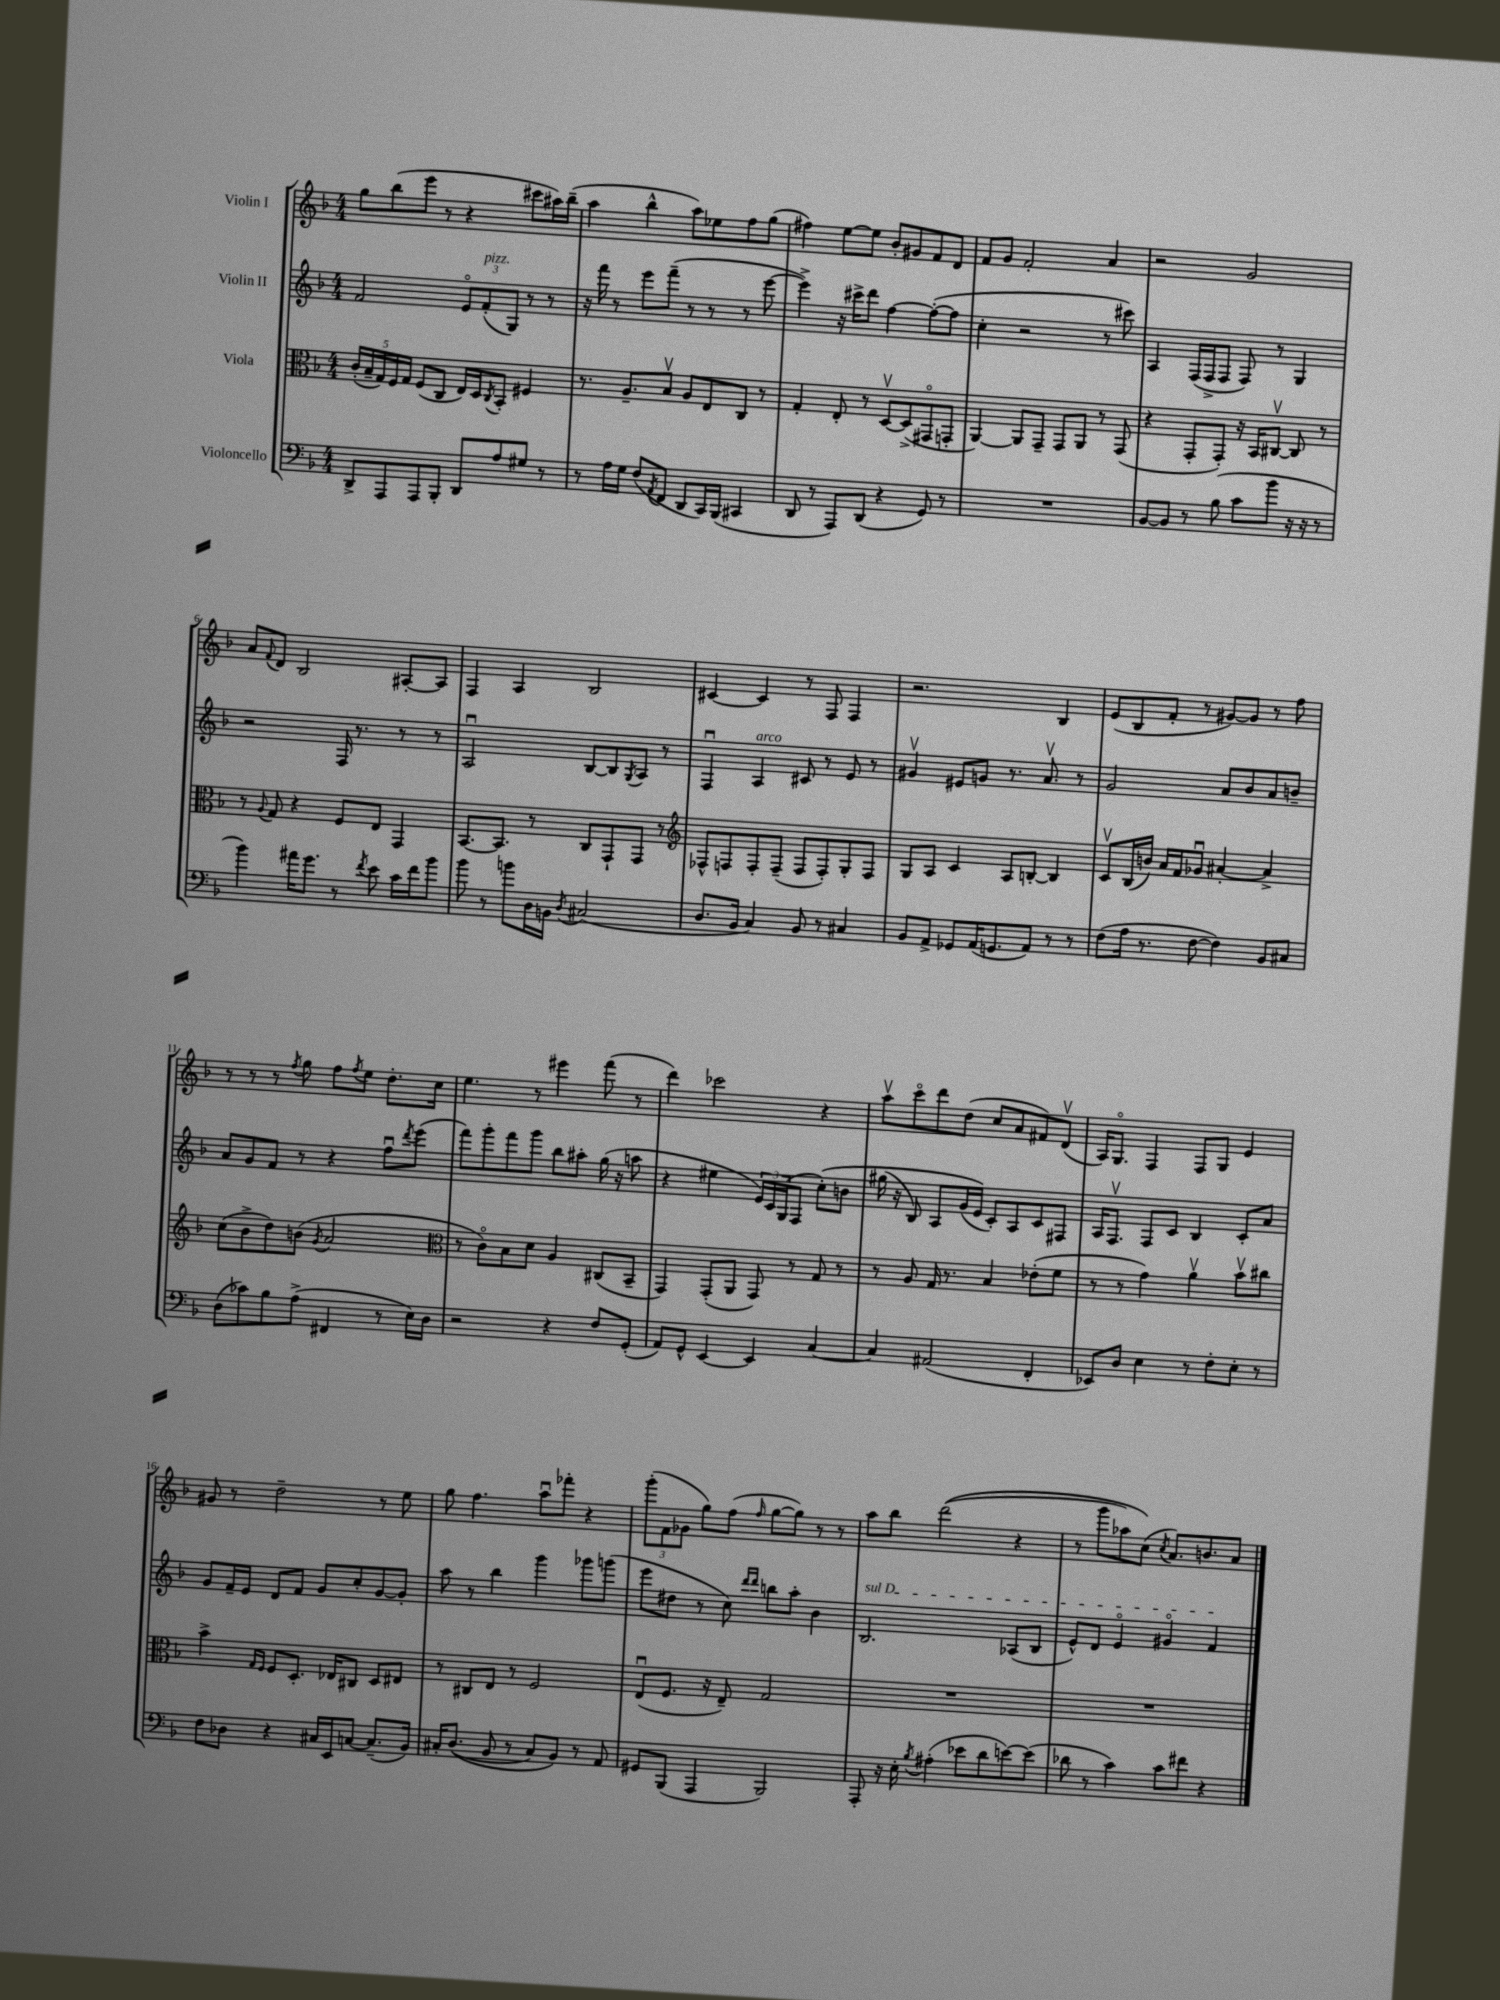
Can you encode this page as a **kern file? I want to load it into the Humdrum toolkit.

**kern	**kern	**kern	**kern
*part4	*part3	*part2	*part1
*staff4	*staff3	*staff2	*staff1
*I"Violoncello	*I"Viola	*I"Violin II	*I"Violin I
*clefF4	*clefC3	*clefG2	*clefG2
*k[b-]	*k[b-]	*k[b-]	*k[b-]
*M4/4	*M4/4	*M4/4	*M4/4
=1	=1	=1	=1
8DD^/L	(20c'/LL	2f/	8gg\L
.	20B-~/	.	.
.	20G/)	.	.
8AAA/	.	.	(8bb-\
.	20F/	.	.
.	20G/JJ	.	.
8AAA/	(8F/L	.	8eee\J
8BBB-'/J	8C/J	.	8r
8DD/L	16E/LL)	12e/L	4r
.	16D/J	.	.
!	!	!LO:TX:a:i:t=pizz.	!
.	.	(12f'/	.
.	8qC/	.	.
8A/	8BB-'/J	.	.
.	.	12G/J)	.
8G#X/J	4F#X/	8r	8ccc#X\L
8r	.	8r	16aa#X\L)
.	.	.	(16bb-~\JJ
=2	=2	=2	=2
8r	8.r	16r	4aa\
.	.	16fff\	.
16A\LL	.	8r	.
16G\JJ	8.A~/L	.	.
(8F/L	.	8eee\L	4bb-^^\
8qAA/	.	.	.
8FF/J	8B-v/J	(8fff~\J	.
8DD/L	8A/L	8r	8aa\L)
16CC/L)	8E/	8r	8ee-X\
(16BBB-/JJ	.	.	.
4CC#X/	8C/J	8r	8ff\
.	8r	[8eee\	(8gg\J
=3	=3	=3	=3
8DD/	4G'/	4eee^\])	4ff#X\)
8r	.	.	.
8AAA/L)	8E'/	16r	[8ee\L
.	.	16ccc#X^\KL	.
(8DD/J	8r	8ddd\J	8ee\J]
4r	[8Dv/L	[4ff\	8b-'/L
.	(8D^/]	.	8g#X/
8GG/)	8GG#X/	(8ff'\L_	8f/
8r	8GGn'/J	8ff\J]	8d/J
=4	=4	=4	=4
1r	[4AA/)	4cc'\	8f/L
.	.	.	8g/J
.	8AA/L]	2r	2f'/
.	8GG~/J	.	.
.	8GG/L	.	.
.	8AA/J	.	.
.	8r	8r	4a/
.	(8GG/	8ccc#X\)	.
=5	=5	=5	=5
[8BB-/L	4r	4A/	2r
8BB-/J]	.	.	.
8r	8GG'/L	(16F/LL	.
.	.	16F^/J	.
(8B-\	8GG'/J)	8F/J	.
8c\L	16r	8F/)	2g/
.	16BB-/KL	.	.
8b-\J	[8C#Xv/J	8r	.
16r	8C#/]	4G/	.
16r	.	.	.
8r	8r	.	.
!!LO:LB:g=z
=6	=6	=6	=6
4b-\)	8r	2r	8a/L
.	8qqA/	.	8qqf/
.	8G/	.	8d/J
16a#X\KL	4r	.	2B-/
8.g\J	.	.	.
8r	8F/L	16F/	.
.	.	8.r	.
8qf/	.	.	.
8e\	8E/J	.	.
16c\LL	4GG/	8r	[8A#X'/L
16f\J	.	.	.
8b-\J	.	8r	8A#/J]
=7	=7	=7	=7
8b-\	[8.BB-/L	2Au/	4F/
8r	.	.	.
.	8.BB-/J]	.	.
8bn\L	.	.	4A/
16D\L	8r	.	.
16BBn\JJ	.	.	.
8qD/	.	.	.
(2C#X/	8C/L	[8B-/L	2B-/
.	8GG`/	8B-/]	.
.	.	8qG/	.
.	8GG/J	8A/J	.
.	8r	8r	.
=8	=8	=8	=8
*	*clefG2	*	*
8.D/L	8F-X^^/L	4Fu/	[4c#X/
.	8Fn/	.	.
16BB-/Jk	.	.	.
!	!	!LO:TX:a:i:t=arco	!
4C/)	8F'/	4A/	4c#/]
.	(8F~/J	.	.
8BB-/	8F/L	8c#X/	8r
8r	8F'/)	8r	8F/
4C#X/	8G'/	8e/	4F/
.	8F/J	8r	.
=9	=9	=9	=9
8BB-/L	8G/L	4g#Xv/	2.r
8AA^/J	8A/J	.	.
8GG-X/L	4c/	8e#X/L	.
(16AA/K	.	8gn/J	.
8.GGn/	.	.	.
.	8A/L	8.r	.
8AA/J)	[8Bn'/J	.	.
.	.	8.av/	.
8r	4B/]	.	4B-/
8r	.	8r	.
=10	=10	=10	=10
(8F\L	8cv/L	2g/	(8e/L
16A\Jk	(16B-/L	.	8B-/
8.r	16bn/JJ)	.	.
.	16a/LL	.	8f'/J
.	16f/J	.	.
[8F\	8g-Xu/J	.	8r
4F\])	[4a#X'/	8a/L	[8g#X/L)
.	.	8b-/	8g#/J]
8BB-/L	4a#^/]	8a/	8r
8C#X/J	.	8bn~/J	8ff\
!!LO:LB:g=z
=11	=11	=11	=11
(8D\L	(8cc\L	8a/L	8r
8c-X\)	8b-^\	8g/	8r
8B-\	8dd\)	8f/J	8r
.	.	.	8qff/
(8A^\J	(8bn\J	8r	8gg\
.	8qg/	.	.
4FF#X/	2a/	4r	8ff\L
.	.	.	8qff/
.	.	.	8ee\J
8r	.	8ffu\L	8.dd'\L
.	.	8qddd/	.
16E\LL)	.	(8eee\J	.
16D\JJ	.	.	16cc\Jk
=12	=12	=12	=12
*	*clefC3	*	*
2r	8r	8fff\L)	4.ee\
.	8c\L)	8ggg'\	.
.	8B-\	8fff\	.
.	8d\J	8ggg\J	8r
4r	4A/	8bb-\L	4eee#X\
.	.	8aa#X'\J	.
8F/L	(8C#X/L	(16gg\	(8fff\
.	.	16r	.
(8GG'/J	8BB-~/J	8aan\	8r
=13	=13	=13	=13
8AA/L)	4GG/)	4r	4ddd\)
8GG^^/J	.	.	.
[4EE/	(8GG'/L	4ee#X\	2ccc-X\
.	8AA/J	.	.
4EE/]	8GG/)	24e/LL)	.
.	.	24c/	.
.	.	(24G/J	.
.	8r	8F/J	.
[4C/	8G/	(8cc'\L)	4r
.	8r	8bn\J	.
=14	=14	=14	=14
4C/]	8r	(16gg#X\	8aav\L
.	.	16r	.
.	8A/	8B-/)	8ccc\
(2AA#X/	16G/	8A/L	8ddd\
.	8.r	.	.
.	.	(16g/L	(8dd\J
.	.	16e/JJ)	.
.	4B-/	8c'/L)	8cc/L
.	.	8A/	8a/
4FF'/	(8e-X'\L	8c/	8f#X/)
.	8f\J	8F#X/J	(8dv/J
=15	=15	=15	=15
8EE-X/L)	8r	16A/KL	16A/KL)
.	.	8.Fv/J	8.G/J
8D/J	8r	.	.
4E\	4g\)	8F/L	4F/
.	.	8c/J	.
8r	4av\	4B-/	8F/L
8F'\L	.	.	8G/J
8E'\J	8b-v\L	8c'/L	4e/
8r	8cc#X\J	8a/J	.
!!LO:LB:g=z
=16	=16	=16	=16
8F\L	4b-^\	8g/L	8g#X/
8D-X\J	.	16f~/L	8r
.	.	16e/JJ	.
.	16qqG/LL	.	.
.	16qqF/JJ	.	.
4r	8F/L	8d/L	2dd~\
.	8.D'/J	8f/J	.
16C#X/LL	.	8g/L	.
16EE/J	16E-X/KL	.	.
[8Cn/J	8C#X/J	8cc'/	.
(8.C~/L]	8D/L	[8g/	8r
.	8E#X/J	8g'/J]	8ee\
16BB-/Jk)	.	.	.
=17	=17	=17	=17
16C#X'/KL	8r	8aa\	8gg\
((8.D/J	.	.	.
.	8C#X/L	8r	4.ff\
8BB-/	8E/J	4bb-\	.
8r	8r	.	.
8C#/L)	2F/	4ggg\	8aau\L
8BB-/J)	.	.	8fff-X'\J
8r	.	8ggg-X\L	4r
8AA/	.	(8gggn\J	.
=18	=18	=18	=18
8GG#X/L	(8Eu/L	8eee\L	(12ggg'\L
.	.	.	12f\
(8BBB-/J	8.F/J	8dd#X\J	.
.	.	.	12g-X\J
4AAA/	.	8r	8gg\L)
.	16r	.	.
.	8E~/)	8cc\)	(8ff\J
.	.	16qqddd/LL	.
.	.	16qqddd/JJ	16qqff/
2BBB-/)	2G/	8bbn\L	[8gg\L
.	.	8aa'\J	8gg\J])
.	.	4b-\	8r
.	.	.	8r
=19	=19	=19	=19
!	!	!LO:TX:a:i:t=sul D	!
8AAA'/	1r	2.B-/	8aa\L
16r	.	.	8bb-\J
16E'\	.	.	.
8qB-/	.	.	.
(4A#X'\	.	.	((2ddd\
8e-X\L	.	.	.
8d\	.	.	.
[8en\)	.	(8A-X/L	4r
(8e\J]	.	8B-/J	.
=20	=20	=20	=20
8d-X\	1r	8e^^/L)	8r
8r	.	8d/J	8ggg\L
4c\)	.	4e/	8aa-X\)
.	.	.	(8cc\J)
.	.	.	8qcc/
8c\L	.	4g#X/	8.a/L)
8f#X\J	.	.	.
.	.	.	8.bn/
4r	.	4f/	.
.	.	.	8a/J
==	==	==	==
*-	*-	*-	*-
